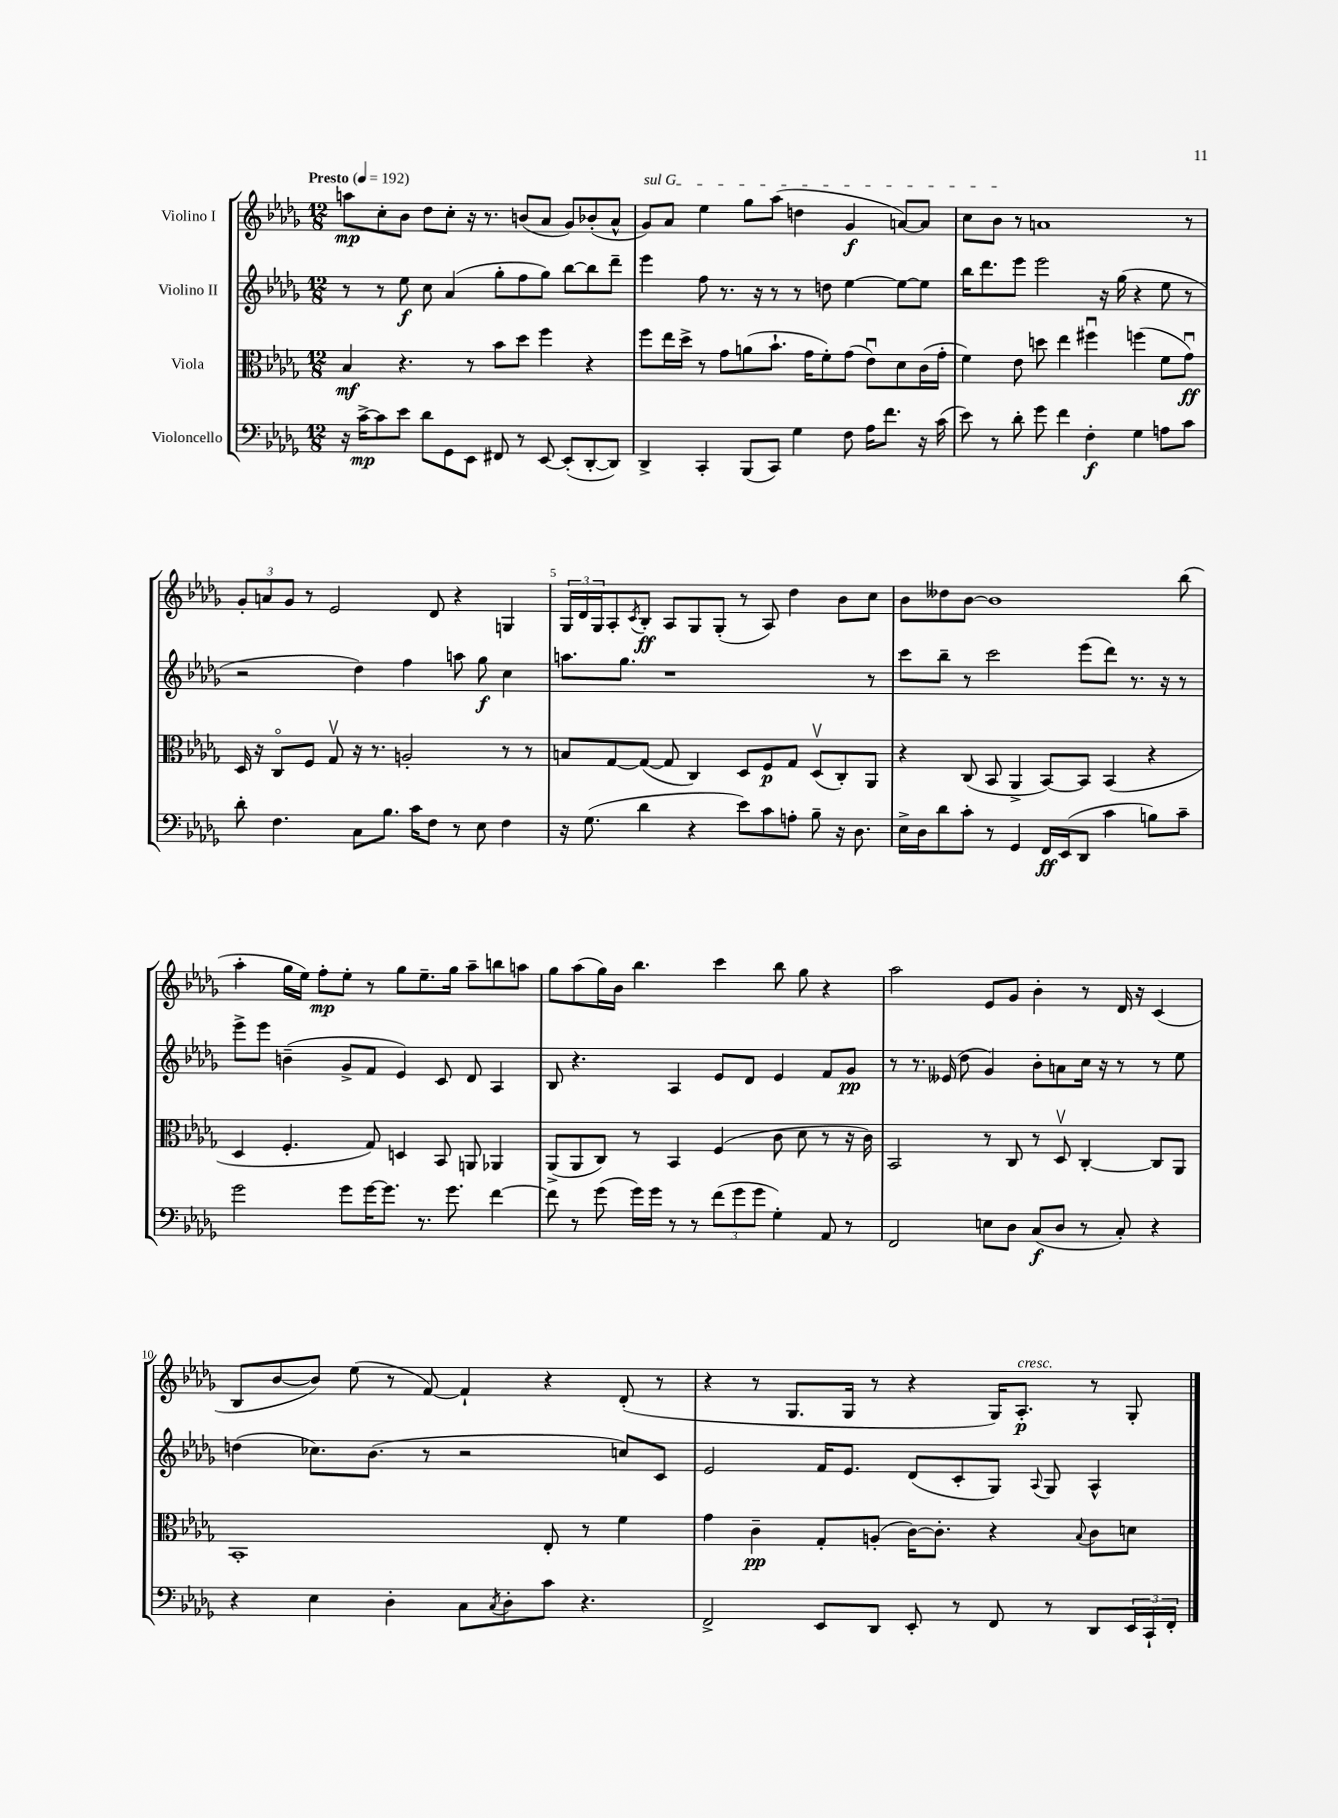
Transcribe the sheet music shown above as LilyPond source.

<<
\new StaffGroup <<
\new Staff = "s0" \with { instrumentName = "Violino I" } {
    \clef treble \key des \major \numericTimeSignature \time 12/8 \tempo "Presto" 4 = 192
    a''8\mp c''8-. bes'8 des''8 c''8-. r16 r8. b'8( aes'8 ges'8) bes'8-.( aes'8-^ |
    \once \override TextSpanner.bound-details.left.text = \markup { \italic "sul G" } ges'8\startTextSpan) aes'8 ees''4 ges''8 aes''8( d''4 ges'4\f a'8~) a'8 |
    c''8 bes'8\stopTextSpan r8 a'1 r8 |
    \tuplet 3/2 { ges'8-. a'8 ges'8 } r8 ees'2 des'8 r4 g4 |
    \tuplet 3/2 { ges16 des'16 ges16 } aes8-. \acciaccatura { c'8 } bes8-.\ff aes8 ges8 ges8-.( r8 aes8) des''4 bes'8 c''8 |
    bes'8 deses''8 bes'8~ bes'1 bes''8( |
    aes''4-. ges''16 ees''16) f''8-.\mp ees''8-. r8 ges''8 ees''8.-- ges''16 aes''8-- b''8 a''8 |
    ges''8 aes''8( ges''16) bes'16 bes''4. c'''4 bes''8 ges''8 r4 |
    aes''2 ees'8 ges'8 bes'4-. r8 des'16 r16 c'4( |
    bes8 bes'8~ bes'8) ees''8( r8 f'8~) f'4-! r4 des'8-.( r8 |
    r4 r8 ges8. ges16 r8 r4 ges16) aes8.-.\p^\markup { \italic "cresc." } r8 ges8-. \bar "|." |
}
\new Staff = "s1" \with { instrumentName = "Violino II" } {
    \clef treble \key des \major \numericTimeSignature \time 12/8
    r8 r8 ees''8\f c''8 aes'4( ges''8-. f''8 ges''8) bes''8~ bes''8 des'''8-- |
    ees'''4 f''8 r8. r16 r8 r8 d''8 ees''4~ ees''8~ ees''8 |
    bes''16 des'''8. ees'''8 ees'''2 r16 ges''16( r4 ees''8 r8 |
    r2 des''4) f''4 a''8 ges''8\f c''4 |
    a''8. ges''8. r1 r8 |
    c'''8 bes''8-- r8 c'''2 ees'''8( des'''8) r8. r16 r8 |
    ees'''8-> ees'''8 b'4--( ges'8-> f'8 ees'4) c'8 des'8 aes4 |
    bes8 r4. aes4 ees'8 des'8 ees'4 f'8 ges'8\pp |
    r8 r8. eeses'16( des''8 ges'4) bes'8-. a'8 c''16 r16 r8 r8 ees''8 |
    d''4( ces''8.) bes'8.( r8 r2 c''8) c'8 |
    ees'2 f'16 ees'8. des'8( c'8-. ges8) \appoggiatura { aes8 } ges8 aes4-^ \bar "|." |
}
\new Staff = "s2" \with { instrumentName = "Viola" } {
    \clef alto \key des \major \numericTimeSignature \time 12/8
    bes4\mf r4. r8 bes'8 des''8 f''4 r4 |
    f''8 ees''16 des''16-> r8 ges'8 a'8( bes'8.-! ges'16 f'8-.) ges'8( ees'8\downbow) des'8 c'16( ges'16-. |
    f'4) ees'8 d''8 ees''4 fis''4\downbow f''4( f'8 ges'8\downbow\ff) |
    des16 r16 c8\flageolet f8 ges8\upbow r16 r8. a2-. r8 r8 |
    b8 ges8~ ges8~( ges8 c4) des8 f8\p ges8 des8\upbow( c8-.) aes,8 |
    r4 c8( bes,8 aes,4-> bes,8~) bes,8 bes,4( r4 |
    des4 f4.-. ges8) d4 bes,8 a,8 aes,4 |
    aes,8->( aes,8 c8) r8 bes,4 f4( c'8 des'8 r8 r16 c'16) |
    bes,2 r8 c8 r8 des8\upbow c4~-. c8 aes,8 |
    bes,1-. ees8-. r8 f'4 |
    ges'4 c'4--\pp ges8-. a8-.( c'16~) c'8.-. r4 \appoggiatura { bes8 } c'8 d'8 \bar "|." |
}
\new Staff = "s3" \with { instrumentName = "Violoncello" } {
    \clef bass \key des \major \numericTimeSignature \time 12/8
    r16 c'16~->\mp c'8 ees'8 des'8 ges,8 ees,8 fis,8 r8 ees,8~ ees,8-.( des,8~-. des,8) |
    des,4-> c,4-. bes,,8( c,8) ges4 f8 aes16 f'8. r16 c'16( |
    ees'8) r8 des'8-. ges'8 f'4 f4-.\f ges4 a8 c'8 |
    des'8-. f4. c8 bes8. c'16 f8 r8 ees8 f4 |
    r16 ges8.( des'4 r4 ees'8) c'8 a8-. bes8-- r16 des8. |
    ees16-> des16 des'8 c'8-. r8 ges,4 f,16\ff ees,16( des,8 c'4 b8) c'8-- |
    ges'2 ges'8 ges'16~ ges'8. r8. ges'8. f'4~ |
    f'8 r8 ges'8( ges'16) ges'16 r8 r8 \tuplet 3/2 { f'8( ges'8 ges'8 } ges4-.) aes,8 r8 |
    f,2 e8 des8 c8\f( des8 r8 c8-.) r4 |
    r4 ees4 des4-. c8 \acciaccatura { c8 } des8-. c'8 r4. |
    f,2-> ees,8 des,8 ees,8-. r8 f,8 r8 des,8 \tuplet 3/2 { ees,16 c,16-! f,16-. } \bar "|." |
}
>>
>>
\layout { \context { \Score \override BarNumber.break-visibility = ##(#f #t #t) barNumberVisibility = #(every-nth-bar-number-visible 5) } }
